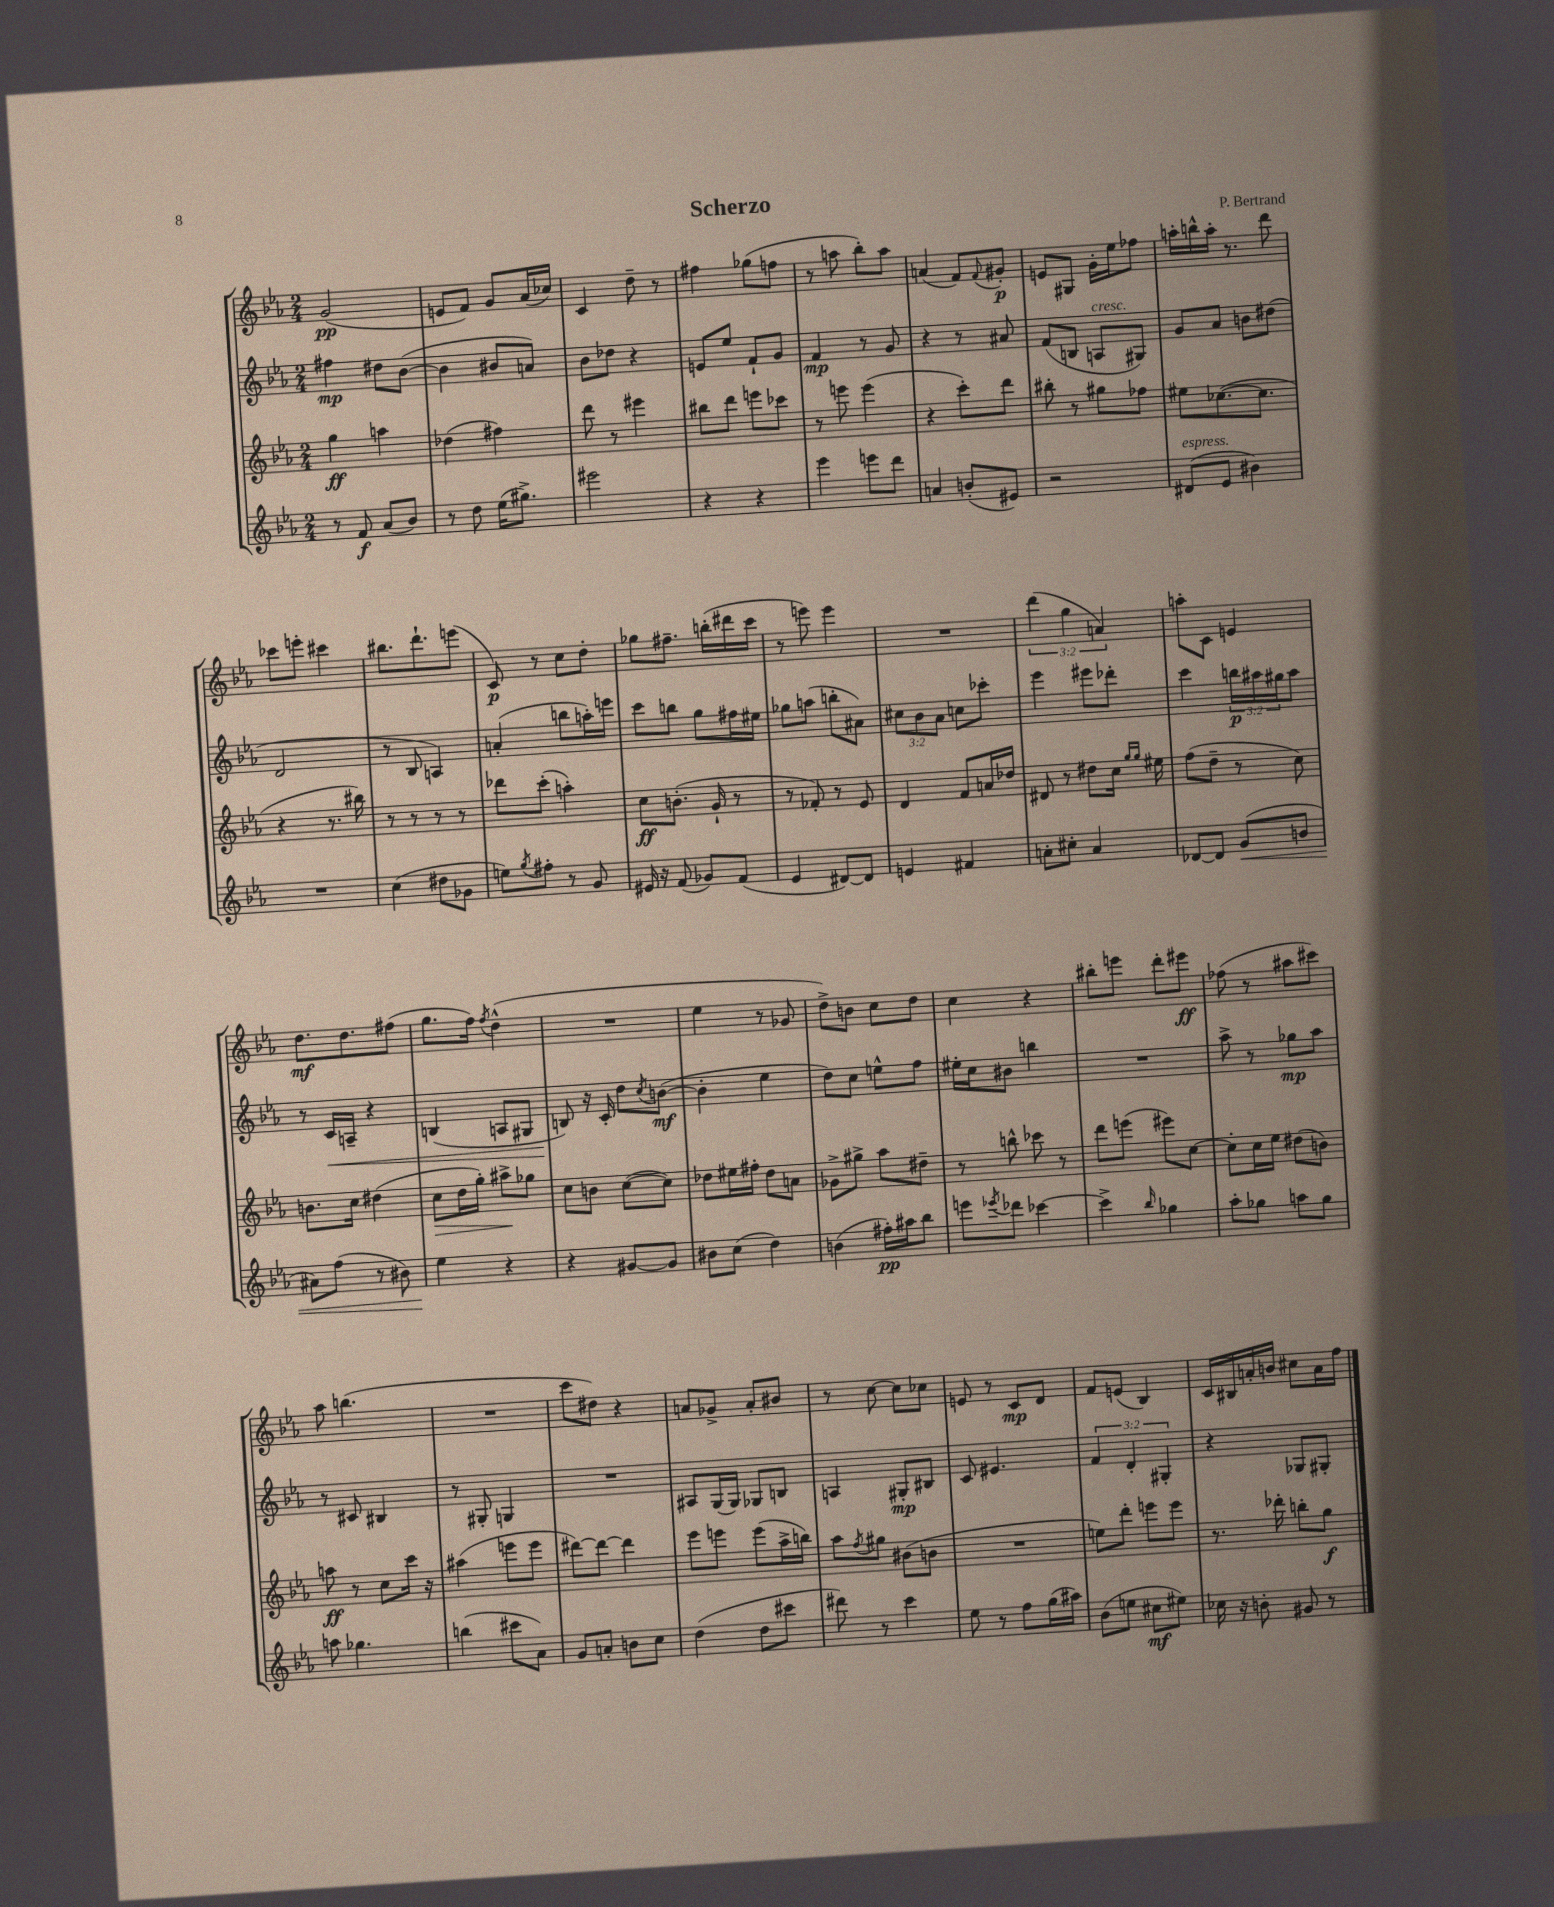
\header { title = "Scherzo" composer = "P. Bertrand" }
<<
\new StaffGroup <<
\new Staff = "s0" {
    \clef treble \key ees \major \numericTimeSignature \time 2/4 \override Staff.TupletNumber.text = #tuplet-number::calc-fraction-text
    g'2\pp( |
    e'8 f'8) g'8 aes'16( ces''16) |
    c'4 d''8-- r8 |
    fis''4 ges''8( f''8 |
    r8 a''8 bes''8-.) a''8 |
    a'4( f'8) \appoggiatura { f'8 } gis'8-.\p |
    e'8 gis8 g'16-. ees''16 fes''8 |
    a''16-. b''16-^ a''16-. r8. d'''8 |
    ces'''8 e'''8-. cis'''4 |
    bis''8. d'''8.-! e'''8( |
    c'8\p) r8 c''8 d''8-. |
    ges''8 fis''8.-- b''16-.( dis'''16 c'''16 |
    r8 e'''8) e'''4 |
    R2 |
    \tuplet 3/2 { d'''4( g''4 a'4) } |
    a''8-. c'8 e'4 |
    d''8.\mf d''8. fis''8( |
    g''8. f''16) \acciaccatura { f''8 } d''4-^( |
    R2 |
    ees''4 r8 ges'8 |
    d''8->) b'8 c''8 d''8 |
    c''4 r4 |
    bis''8-. e'''8 d'''8-. eis'''8\ff |
    fes''8( r8 ais''8 cis'''8) |
    aes''8 b''4.( |
    R2 |
    c'''8 dis''8) r4 |
    a'8 ges'8-> a'8-. bis'8 |
    r8 c''8~ c''8 ces''8 |
    e'8 r8 c'8\mp d'8 |
    f'8 e'8( bes4) |
    c'16 bis16 a'16-. b'16 cis''8 a'16 f''16 \bar "|." |
}
\new Staff = "s1" {
    \clef treble \key ees \major \numericTimeSignature \time 2/4 \override Staff.TupletNumber.text = #tuplet-number::calc-fraction-text
    fis''4\mp dis''8 bes'8~( |
    bes'4 bis'8 a'8) |
    bes'8 des''8 r4 |
    e'8 ees''8 f'8-! g'8 |
    f'4\mp r8 g'8 |
    r4 r8 ais'8 |
    f'8( b8 a8^\markup { \italic "cresc." } gis8) |
    g'8 aes'8 b'8 dis''8( |
    d'2 |
    r8 bes8 a4) |
    a'4-.( b''8 a''16-.) e'''16 |
    c'''8 b''8 g''8 fis''16 eis''16 |
    ges''8 a''8( b''8-. ais'8) |
    \tuplet 3/2 { cis''8 bes'8 aes'8 } c''8 ces'''8-. |
    ees'''4 eis'''8 des'''8-. |
    c'''4 \tuplet 3/2 { b''16\p ais''16 gis''16 } ais''8 |
    r8 c'16\< a16-- r4 |
    b4( a8 gis8 |
    b8\!) r16 c'16-. d''8 \acciaccatura { c''8 } b'8~\mf( |
    b'4-. ees''4 |
    d''8) c''8 e''8-^ f''8 |
    eis''16-. c''16 bis'8 b''4 |
    R2 |
    aes''8-> r8 ges''8\mp aes''8 |
    r8 cis'8 bis4 |
    r8 gis8-. g4 |
    R2 |
    ais8 g16( g16) ges8 b8 |
    a4 gis8-.\mp bis8 |
    c'8 eis'4. |
    \tuplet 3/2 { f'4 d'4-. gis4-. } |
    r4 ges8 gis8-. \bar "|." |
}
\new Staff = "s2" {
    \clef treble \key ees \major \numericTimeSignature \time 2/4
    g''4\ff a''4 |
    des''4( fis''4) |
    d'''8 r8 eis'''4 |
    bis''8 d'''8 e'''8 ces'''8 |
    r8 e'''8 e'''4( |
    r4 c'''8-.) d'''8 |
    bis''8-. r8 gis''8 fes''8 |
    eis''8 ces''8.~( ces''8. |
    r4 r8. bis''16) |
    r8 r8 r8 r8 |
    des'''8 c'''8-.( a''4-.) |
    c''8\ff b'8.-.( g'16-! r8 |
    r8 fes'8-.) r8 ees'8 |
    d'4 f'8 a'16 des''16 |
    dis'8 r8 dis''8 c''16 \grace { g''16 g''16 } eis''16 |
    f''8( d''8-- r8 c''8) |
    b'8. c''16 dis''4( |
    c''8\> d''16 g''16-.) ais''8->\! ges''8 |
    c''8 b'8 c''8~( c''8) |
    des''8 eis''16 fis''16-. des''8 a'8 |
    ges'8-> gis''8-> aes''8 dis''8-- |
    r8 b''8-^ ces'''8 r8 |
    d'''8 e'''8( eis'''8) c''8~ |
    c''8-. c''16 ees''16 dis''8( b'8) |
    a''8\ff r8 c''8 c'''16 r16 |
    ais''4( e'''8 e'''8 |
    dis'''8~) dis'''8~ dis'''4 |
    ees'''8 e'''8 e'''8( aes''16-> b''16) |
    aes''8 \acciaccatura { f''8 } gis''8 bis'8( b'8 |
    R2 |
    e''8) d'''8-. e'''8 e'''8 |
    r8. des'''16-. b''8-. g''8\f \bar "|." |
}
\new Staff = "s3" {
    \clef treble \key ees \major \numericTimeSignature \time 2/4
    r8 f'8\f aes'8( bes'8) |
    r8 d''8 ees''16( gis''8.->) |
    eis'''2 |
    r4 r4 |
    ees'''4 e'''8 d'''8 |
    a'4 b'8-.( eis'8) |
    r2 |
    dis'8^\markup { \italic "espress." }( ees'8 bis'4) |
    R2 |
    c''4( dis''8 ges'8 |
    e''8) \acciaccatura { g''8 } fis''8-. r8 g'8 |
    eis'16 r16 f'8( ges'8) f'8( |
    ees'4 dis'8~) dis'8 |
    e'4 fis'4 |
    a'8-. cis''8-. a'4 |
    des'8~ des'8 g'8\<( b'8 |
    ais'8) f''8( r8 bis'8) |
    ees''4\! r4 |
    r4 gis'8~ gis'8 |
    bis'8 c''8( d''4) |
    b'4( fis''16-.\pp) ais''16 bes''8 |
    e'''8 \acciaccatura { ees'''8 } des'''8 ces'''4~ |
    ces'''4-> \grace { bes''16 } ges''4 |
    aes''8-. ges''8 a''8 ges''8 |
    a''8 ges''4. |
    b''4( cis'''8 aes'8) |
    g'8 a'8-. b'8 c''8 |
    d''4( d''8 cis'''8 |
    dis'''8) r8 c'''4 |
    ees''8 r8 f''8 g''16( ais''16) |
    bes'8( e''8 cis''8\mf eis''8) |
    ces''16 r16 b'8-. gis'8 r8 \bar "|." |
}
>>
>>
\layout { \context { \Score \remove "Bar_number_engraver" } }
